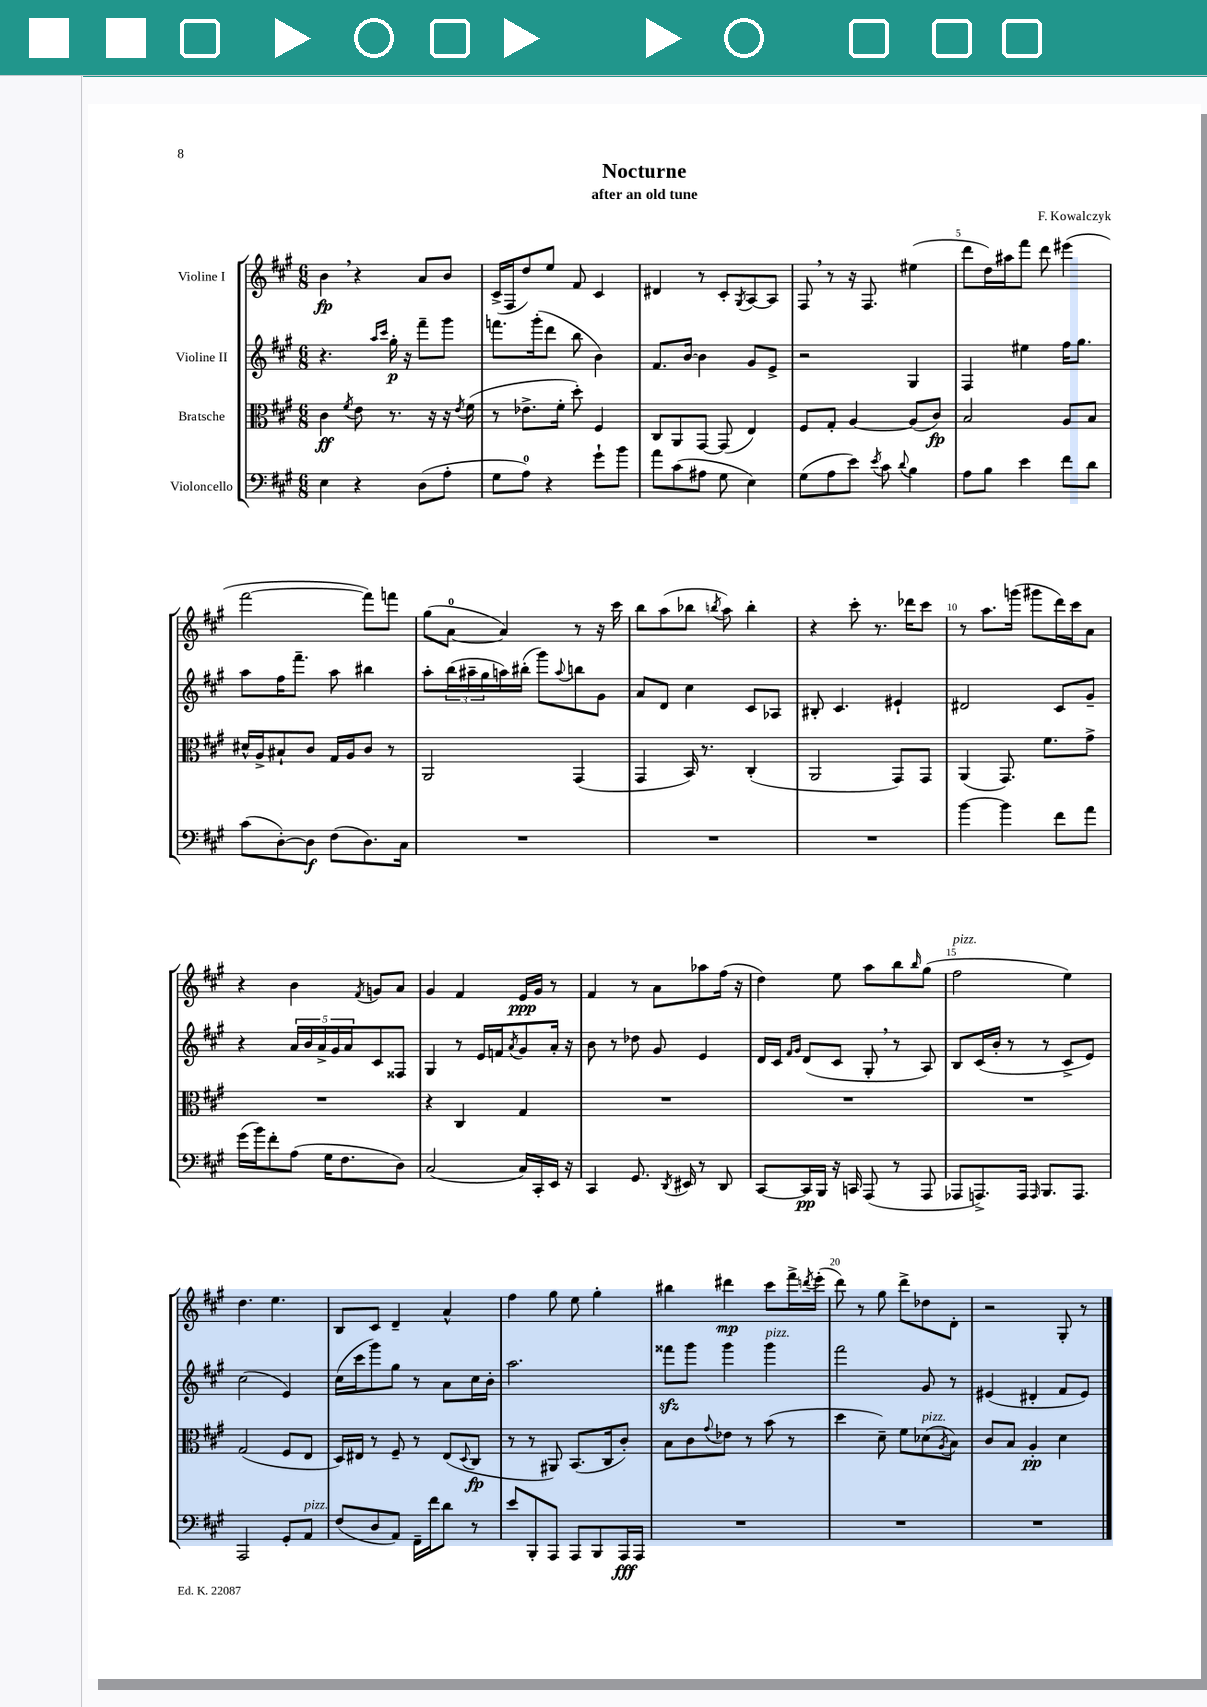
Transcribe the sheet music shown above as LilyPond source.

\header { title = "Nocturne" composer = "F. Kowalczyk" subtitle = "after an old tune" }
<<
\new StaffGroup <<
\new Staff = "s0" \with { instrumentName = "Violine I" } {
    \clef treble \key a \major \numericTimeSignature \time 6/8
    b'4\fp \breathe r4 a'8 b'8 |
    cis'16->( fis16 d''8) e''8 fis'8 cis'4 |
    dis'4 r8 cis'8-. \acciaccatura { gis8 } a8~ a8 |
    fis8 \breathe r8 r16 fis8. eis''4( |
    d'''8 d''16) ais''16 fis'''8 d'''8 eis'''4( |
    fis'''2~ fis'''8) f'''8 |
    gis''8( a'8-0~ a'4) r8 r16 cis'''16 |
    b''8 a''8( bes''8 \acciaccatura { b''8 } a''8) b''4-. |
    r4 cis'''8-. r8. des'''16 cis'''8 |
    r8 a''8. g'''16( gis'''8 d'''16) cis'''16 a'8 |
    r4 b'4 \acciaccatura { fis'8 } g'8 a'8 |
    gis'4 fis'4 e'16\ppp gis'16 r8 |
    fis'4 r8 a'8 aes''8 fis''16( r16 |
    d''4) e''8 a''8 b''8 \grace { b''16 } gis''8( |
    fis''2^\markup { \italic "pizz." } e''4) |
    d''4. e''4. |
    b8 cis'8 d'4-- a'4-^ |
    fis''4 gis''8 e''8 gis''4-. |
    bis''4 dis'''4\mp cis'''8 fis'''16-> \acciaccatura { d'''8 } e'''16-.( |
    d'''8) r8 gis''8 d'''8-> des''8 d'8-. |
    r2 gis8-. r8 \bar "|." |
}
\new Staff = "s1" \with { instrumentName = "Violine II" } {
    \clef treble \key a \major \numericTimeSignature \time 6/8
    r4. \grace { a''16 cis'''16 } gis''16-.\p r16 fis'''8-- gis'''8 |
    f'''8. gis'''16-.( d'''8 b''8 b'4) |
    fis'8. b'16~ b'4 gis'8 e'8-> |
    r2 gis4 |
    fis4 eis''4 fis''16 gis''8. |
    a''8 fis''16 fis'''8.-- a''8 bis''4 |
    a''8-. \tuplet 3/2 { b''16( ais''16-- gis''16 } a''16) bis''16-.( gis'''8) \appoggiatura { a''8 } b''8 gis'8 |
    a'8 d'8 cis''4 cis'8 aes8 |
    bis8-. cis'4. eis'4-! |
    dis'2 cis'8 gis'8-- |
    r4 \tuplet 5/4 { a'16 b'16 a'16-> gis'16 a'16 } cis'8 fisis8 |
    gis4 r8 e'16 f'16 \acciaccatura { a'8 } gis'8 a'16-. r16 |
    b'8 r8 des''8 gis'8 e'4 |
    d'16 cis'16 \grace { fis'16 gis'16 } d'8( cis'8 gis8-. \breathe r8 a8) |
    b8 cis'16( b'16-. r8 r8 cis'8-> e'8) |
    cis''2( e'4) |
    cis''16( cis'''16 gis'''8) gis''8 r8 a'8 cis''16 b'16-. |
    a''2. |
    fisis'''8\sfz gis'''8 gis'''4 gis'''4^\markup { \italic "pizz." } |
    fis'''2 gis'8 r8 |
    eis'4( dis'4-. fis'8 eis'8) \bar "|." |
}
\new Staff = "s2" \with { instrumentName = "Bratsche" } {
    \clef alto \key a \major \numericTimeSignature \time 6/8
    cis'4\ff \acciaccatura { fis'8 } e'8 r8. r16 r16 \acciaccatura { e'8 } fis'16( |
    r8 ees'8.-> fis'16-. d''8-.) fis4 |
    cis8 a,8 gis,8~ gis,8( e4) |
    fis8 gis8-. a4~ a8( cis'8\fp) |
    b2 a8 b8 |
    dis'16-^ a16-> bis8-! cis'8 gis16 a16 cis'8 r8 |
    a,2 gis,4( |
    gis,4 b,16) r8. cis4-.( |
    a,2 gis,8) gis,8 |
    a,4( gis,8.) fis'8. gis'8-> |
    R2. |
    r4 cis4 gis4 |
    R2. |
    R2. |
    R2. |
    gis2( fis8 e8 |
    d16) eis16 r8 fis8-- r8 eis8( \appoggiatura { d8 } cis8\fp |
    r8 r8 ais,8) b,8.( cis16 cis'8-.) |
    b8 cis'8 \appoggiatura { gis'8 } ees'8 r8 b'8( r8 |
    d''4 d'8--) fis'8 des'8^\markup { \italic "pizz." }( \acciaccatura { a8 } b8) |
    cis'8 b8 a4-.\pp d'4 \bar "|." |
}
\new Staff = "s3" \with { instrumentName = "Violoncello" } {
    \clef bass \key a \major \numericTimeSignature \time 6/8
    e4 r4 d8( a8-. |
    gis8 a8-0) r4 gis'8-! b'8 |
    a'8 cis'8( ais8 gis8 e4) |
    gis8( a8 e'8) \acciaccatura { e'8 } cis'8 \appoggiatura { d'8 } b4 |
    a8 b8 e'4 fis'8 d'8 |
    cis'8( d8~-.) d8\f fis8( d8.) cis16 |
    R2. |
    R2. |
    R2. |
    b'4~ b'4 fis'8 a'8 |
    gis'16( b'16) fis'8-. a8( gis16 fis8. d8) |
    cis2( cis16) cis,16-. e,16 r16 |
    cis,4 gis,8. \acciaccatura { d,8 } eis,16 r8 d,8 |
    cis,8~ cis,16\pp b,,16 r16 c,16 a,,8( r8 a,,8 |
    aes,,8 a,,8.->) a,,16 \grace { a,,16 } b,,8. a,,8. |
    a,,2 gis,8-. a,8^\markup { \italic "pizz." } |
    fis8( d8 a,8) fis,16-- fis'16 d'8 r8 |
    e'8 b,,8-. a,,8 a,,8 b,,8 a,,16\fff a,,16 |
    R2. |
    R2. |
    R2. \bar "|." |
}
>>
>>
\layout { \context { \Score \override BarNumber.break-visibility = ##(#f #t #t) barNumberVisibility = #(every-nth-bar-number-visible 5) } }
